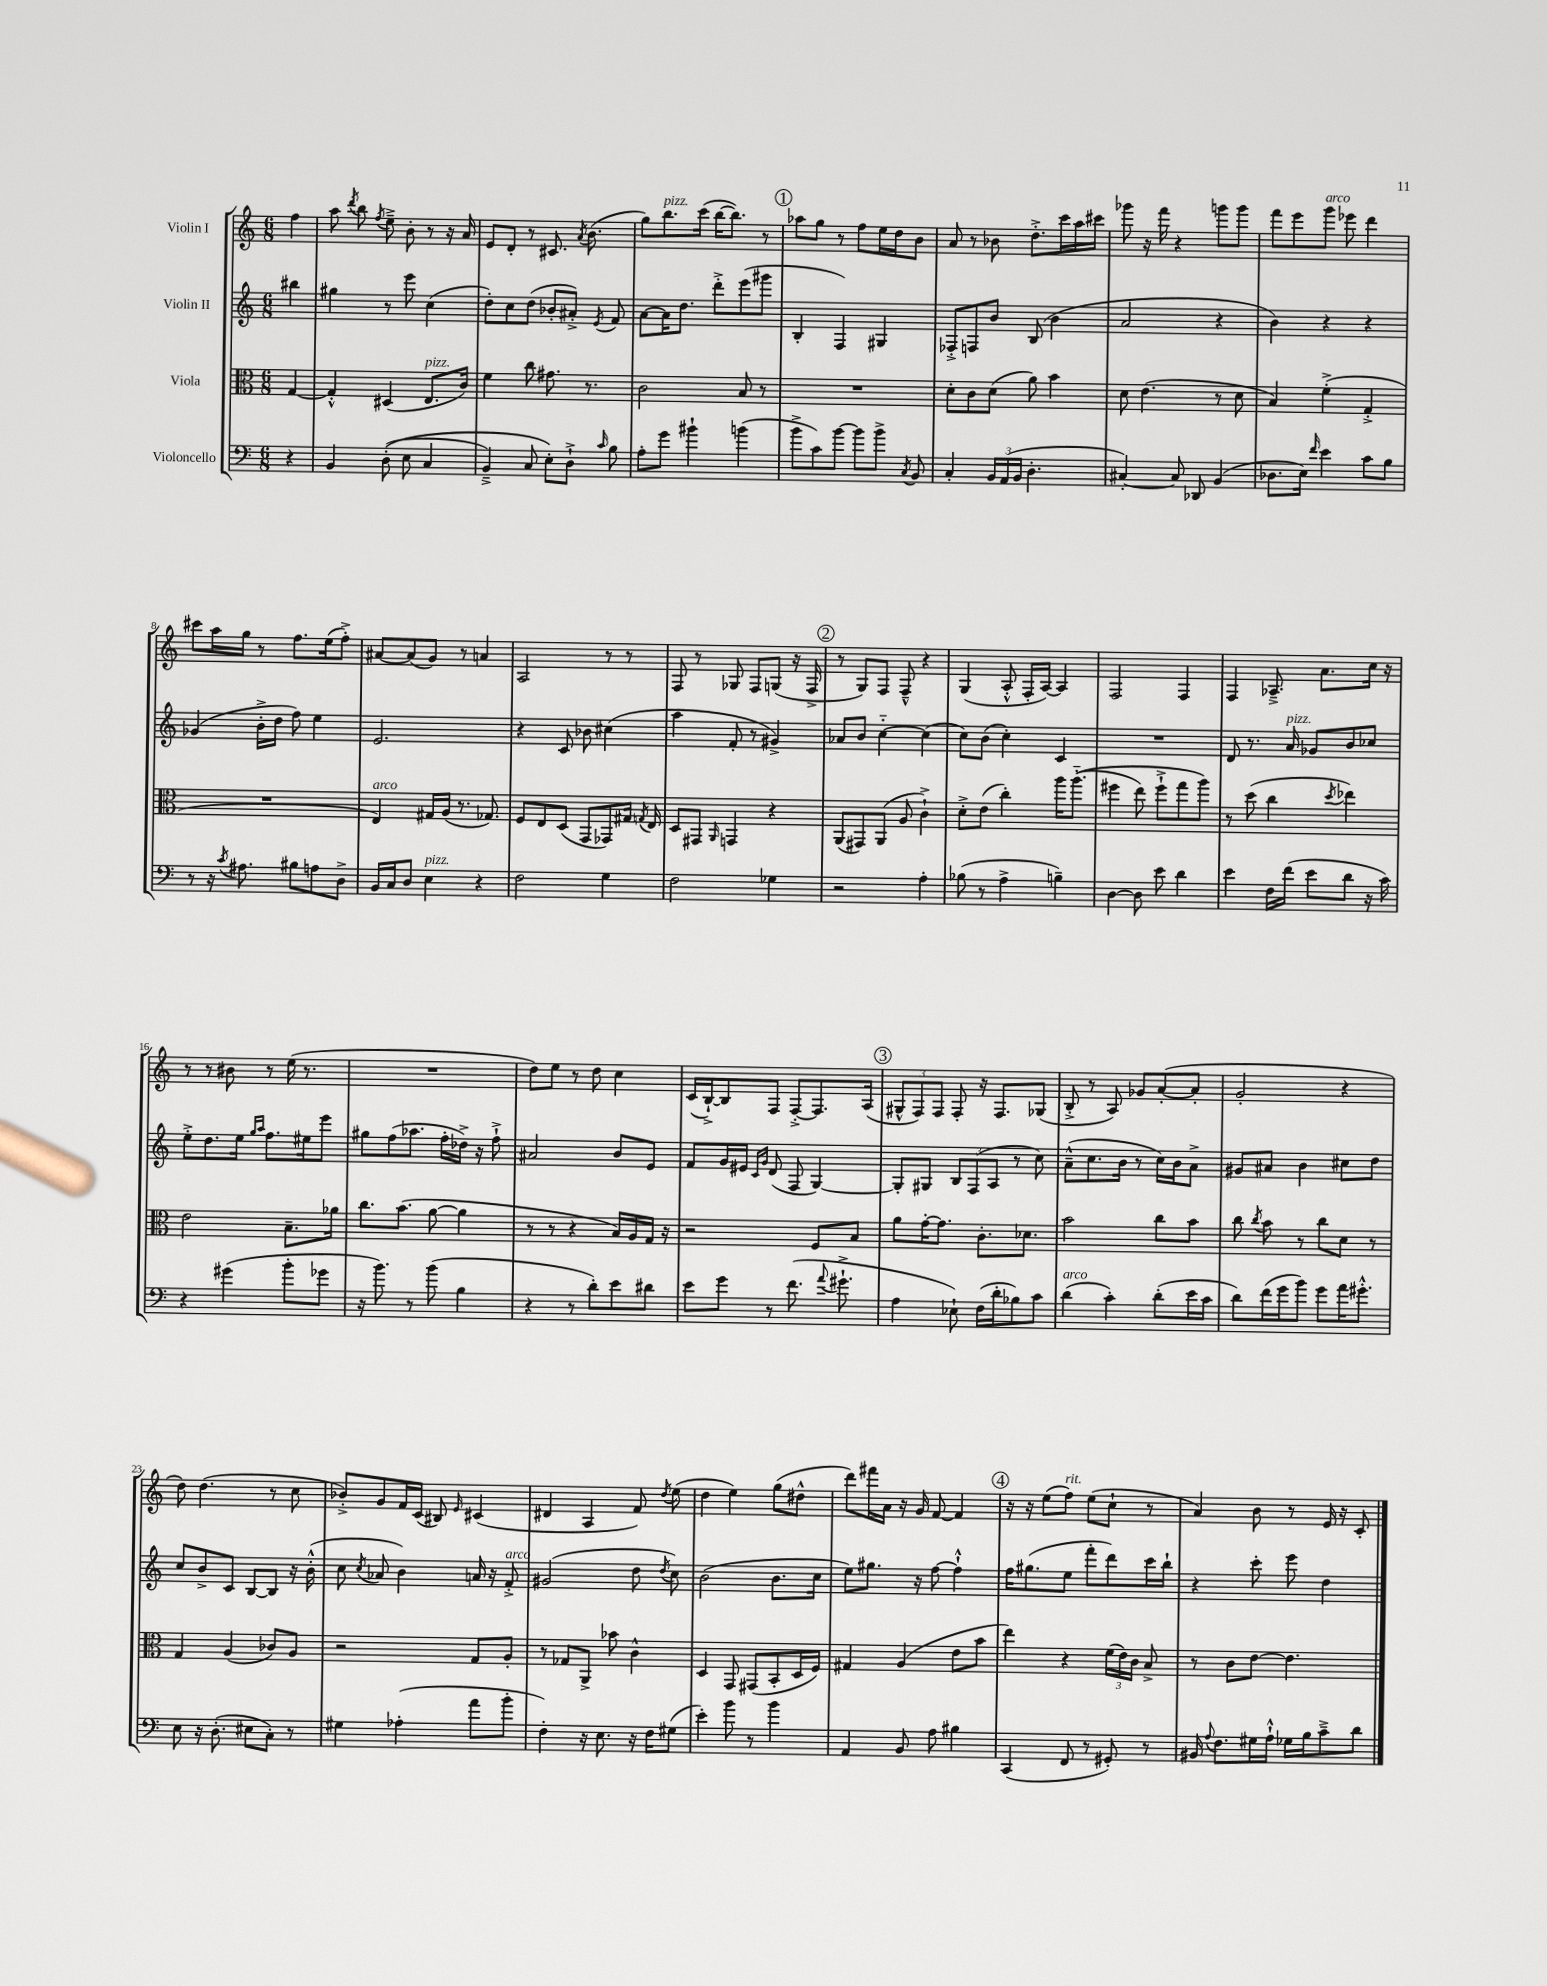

**kern	**kern	**kern	**kern
*part4	*part3	*part2	*part1
*staff4	*staff3	*staff2	*staff1
*I"Violoncello	*I"Viola	*I"Violin II	*I"Violin I
*clefF4	*clefC3	*clefG2	*clefG2
*k[]	*k[]	*k[]	*k[]
*M6/8	*M6/8	*M6/8	*M6/8
=	=	=	=
4r	[4G/	4bb#X\	4ff\
=1	=1	=1	=1
4BB/	4G'^^/]	4gg#X\	8aa\
.	.	.	8qddd/
.	.	.	8bb\
.	.	.	8qff/
((8D'\	(4D#X/	8r	8ee~^\
8E\	.	8eee\	8b'\
!	!LO:TX:a:i:t=pizz.	!	!
4C/	8.E/L	(4cc\	8r
.	.	.	16r
.	16c/Jk)	.	16a/
=2	=2	=2	=2
4BB~^/)	4f\	8dd'\L)	8e/L
.	.	8cc\	8d'/J
8C/	8cc\	(8dd\J	8r
8E'\L)	8.g#X\	8b-X'/L	8.c#X/
8D`^\J	.	8a#X'^/J)	.
.	.	.	8qa/
.	8.r	.	(8.b\
16qqc/	.	8qe/	.
8B\	.	8f/	.
=3	=3	=3	=3
8A'\L	2c\	[8a\L	8gg\L)
!	!	!	!LO:TX:a:i:t=pizz.
8g\J	.	16a\K]	8.bb\
.	.	8.dd\J	.
4b#X`\	.	.	.
.	.	.	(16ccc\Jk
.	.	8ddd'^\L	[16bb\KL
.	.	.	8.bb\J])
(4bn\	8B/	(8eee\	.
.	8r	8ggg#X\J	8r
!!LO:REH:place=s1:t=1
=4	=4	=4	=4
8b^\L	2.r	4B'/	8aa-X\L
8c\)	.	.	8gg\J
[8b\J	.	4F/)	8r
8b\L]	.	.	8ff\L
8b^\J	.	4G#X/	16ee\L
.	.	.	16dd\J
8qC/	.	.	.
8BB/	.	.	8b\J
=5	=5	=5	=5
4C'/	8d'\L	8F-X'^/L	8a/
.	8c\	8Fn/	8r
24BB/LL	(8d\J	8b/J	8b-X\
(24AA/	.	.	.
24BB/JJ	.	.	.
4.D'\	8a\)	(8B/	8.dd'^\L
.	4b\	4b\	.
.	.	.	16ccc\L
.	.	.	16aa\
.	.	.	16ccc#X\JJ
=6	=6	=6	=6
[4C#X'/)	8d\	2a/	8ggg-X\
.	(4.e\	.	16r
.	.	.	16fff\
8C#/]	.	.	4r
8DD-X/	.	.	.
(4BB/	8r	4r	8gggn\L
.	8d\	.	8ggg\J
=7	=7	=7	=7
8.D-X\L	4B/)	4b\)	8fff\L
.	.	.	8eee\
16E\Jk)	.	.	.
16qqf/	.	.	.
!	!	!	!LO:TX:a:i:t=arco
4e\	(4f'^\	4r	8ggg\J
.	.	.	8eee-X\
8c\L	4G'^/	4r	4ddd\
8B\J	.	.	.
!!LO:LB:g=z
=8	=8	=8	=8
8r	2.r	(4g-X/	8ccc#X\L
16r	.	.	16aa\L
8qc/	.	.	.
8.A#X\	.	.	16gg\JJ
.	.	16b'^\LL	8r
.	.	16dd\JJ	.
8B#X\L	.	8ff\)	8.ff\L
8An\	.	4ee\	.
.	.	.	(16ee\k
8D^\J	.	.	8ff'^\J)
=9	=9	=9	=9
!	!LO:TX:a:i:t=arco	!	!
16BB/LL	4E/)	2.e/	[8a#X/L
16C/J	.	.	.
8D/J	.	.	(8a#/]
!LO:TX:a:i:t=pizz.	!	!	!
4E\	16G#X/LL	.	8g/J)
.	(16A/JJ	.	.
.	8.r	.	8r
4r	.	.	4an/
.	8.G-X/)	.	.
=10	=10	=10	=10
2F\	8F/L	4r	2A/
.	8E/	.	.
.	(8D/J	8c/	.
.	8GG/L	8b-X\	.
4G\	8GG-X/)	(4cc#X\	8r
.	16G#X/Jk	.	8r
.	8qGn/	.	.
.	16E/	.	.
=11	=11	=11	=11
2F\	8D/L	4aa\	8F/
.	8GG#X/J	.	8r
.	16qqAA/	.	.
.	4GGn/	8f'/	8G-X/
.	.	8r	8F/L
4G-X\	4r	4g#X^/)	(8Gn/J
.	.	.	16r
.	.	.	16F^/
!!LO:REH:place=s1:t=2
=12	=12	=12	=12
2r	(8AA/L	8a-X/L	8r
.	8GG#X/)	8b/J	8G/L)
.	(8AA/J	[4cc\	8F/J
.	8A/	.	8F~^^/
4A'\	4c`^\)	(4cc\]	4r
=13	=13	=13	=13
(8B-X\	8d'^\L	8cc\L)	(4G/
8r	(8e\J	(8b\J	.
4A^\	4cc'\)	4cc'\)	8A'^^/
.	.	.	16F'/LL
.	.	.	[16A/JJ)
4Bn~\)	16aa\KL	4c/	4A/]
.	((8.aa\J	.	.
=14	=14	=14	=14
[4D\	4ff#X\	2.r	2F/
8D\]	8ee\)	.	.
8e\	8ff#`^\L	.	.
4d\	8gg\	.	4F/
.	8aa\J)	.	.
=15	=15	=15	=15
4e\	8r	8d/	4F/
.	(8dd\	8.r	.
16F\LL	4cc\	.	8.A-X~^/
!	!	!LO:TX:a:i:t=pizz.	!
(16f\JJ	.	16a/	.
8e\L	.	8g-X/L	.
.	.	.	8.a\L
.	8qdd/	.	.
8d\J	4ee-X\)	8b/	.
16r	.	8cc-X/J	16cc\Jk
16c\)	.	.	16r
!!LO:LB:g=z
=16	=16	=16	=16
4r	2e\	8ee'^\L	8r
.	.	8.dd\	8r
(4g#X\	.	.	8b#X\
.	.	16ee\Jk	.
.	.	16qqgg/LL	.
.	.	16qqaa/JJ	.
.	.	8.ff\L	8r
8b'\L	8.B~\L	.	(16ee\
.	.	16ee#X\k	8.r
8g-X\J	.	8eee\J	.
.	16a-X\Jk	.	.
=17	=17	=17	=17
16r	8.cc\L	8gg#X\L	2.r
8.b\)	.	.	.
.	.	(8ff\	.
.	(8.b\J	.	.
8r	.	8.aa-X\J	.
(8b\	[8a\	.	.
.	.	16ff'\LL	.
4B\	4a\]	16dd-X^\JJ)	.
.	.	16r	.
.	.	8ff`^\	.
=18	=18	=18	=18
4r	8r	2a#X/	8dd\L)
.	8r	.	8ee\J
8r	4r	.	8r
8d'\L)	.	.	8dd\
8e\	16B/LL)	8b/L	4cc\
.	16A/	.	.
8d#X\J	16G/JJ	8e/J	.
.	16r	.	.
=19	=19	=19	=19
8e\L	2r	8f/L	(16c/LL
.	.	.	[16B`^/J)
8g\J	.	16g/L	8B/]
.	.	16e#X/JJ	.
.	.	16qqc/LL	.
.	.	16qqg/JJ	.
8r	.	(8d/	8F/J
(8.f\	.	8F/	[8F'^/L
.	8F/L	[4G/)	8.F/]
8qqa/	.	.	.
8.g#X`^\	.	.	.
.	8B/J	.	.
.	.	.	(16A/Jk
!!LO:REH:place=s1:t=3
=20	=20	=20	=20
4A\	8a\L	8G'/L]	12G#X^^/L
.	.	.	12F/)
.	[16g'\K	8G#X/J	.
.	.	.	12F/J
.	8.g\J]	.	.
8E-X`\)	.	12B/L	8F'/
.	.	(12F/	.
(16F\LL	8.c'\L	.	16r
.	.	12A/J	.
16d'\J	.	.	8.F/L
8B-X\)	.	8r	.
.	8.d-X\J	.	.
8c\J	.	8cc\)	(8G-X/J
=21	=21	=21	=21
!LO:TX:a:i:t=arco	!	!	!
(4d\	2b\	(8a~^^\L	8B'^/
.	.	8.cc\	8r
4c'\)	.	.	8A/)
.	.	16b\Jk	.
.	.	8r	8g-X/L
(8d'\L	8cc\L	16cc\LL)	([8a'/
.	.	16b\J	.
16e\L	8b\J	8a^\J	8a'/J]
16c\JJ	.	.	.
=22	=22	=22	=22
8d\L)	8cc\	8g#X/L	2g'/
.	8qcc/	.	.
(16f\L	8b\	8a#X/J	.
16g\J	.	.	.
8b\J)	8r	4b\	.
8g\L	8cc\L	.	.
16a\K	8d\J	8cc#X\L	4r
8.g#X'^^\J	.	.	.
.	8r	8dd\J	.
!!LO:LB:g=z
=23	=23	=23	=23
8E\	4G/	8cc/L	8dd\)
16r	.	8b^/	(4.dd\
(8.D'\	.	.	.
.	(4A/	8c/J	.
8E#X\L	.	[8B/L	.
8C'\J)	8c-X/L)	8B/J]	8r
8r	8A/J	16r	8cc\
.	.	(16b'^^\	.
=24	=24	=24	=24
4G#X\	2r	8cc\	8b-X'^/L)
.	.	8qcc/	.
.	.	8a-X/	8g/
(4A-X'\	.	4b\)	16f/L
.	.	.	(16c/JJ
.	.	.	8B#X/)
.	.	.	16qqe/
8a\L	8G/L	16an/	(4c#X/
.	.	16r	.
!	!	!LO:TX:a:i:t=arco	!
8b'\J	8A'/J	8f'^/	.
=25	=25	=25	=25
4F'\)	8r	(2g#X/	4d#X/
.	8G-X/L	.	.
16r	8AA^/J	.	4A/
8.E\	.	.	.
.	8b-X\	.	.
16r	4c^^\	8dd\	8f/)
16F\KL	.	.	.
.	.	8qdd/	8qdd/
(8G#X\J	.	8cc\)	(8ee\
=26	=26	=26	=26
4e'\)	4D/	(2b\	4dd\
8b\	8GG/	.	4ee\)
8r	(8GG#X/L	.	.
4b\	8BB'/	8.b\L	(8gg\L
.	16D/L	.	8dd#X^^\J
.	16F/JJ)	16cc\Jk	.
=27	=27	=27	=27
4AA/	4G#X/	8ee\L)	8ddd\L)
.	.	8.gg#X\J	16fff#X\L
.	.	.	16a\JJ
8BB/	(4A/	.	16r
.	.	16r	16g/
8A\	.	[8ff\	[8f/
4B#X\	8e\L	4ff`^^\]	4f/]
.	8b\J	.	.
!!LO:REH:place=s1:t=4
=28	=28	=28	=28
(4CC/	4ee\)	16ff\KL	16r
.	.	(8.gg#X\	16r
.	.	.	(8ee\L
!	!	!	!LO:TX:a:i:t=rit.
8FF/	4r	8ee\J	8ff\J)
8r	.	8fff'\L	(8ee\L
8GG#X'/)	(24f\LL	8ddd\)	8cc`\J
.	24e\)	.	.
.	24c\JJ	.	.
8r	8B^/	16ccc\L	8r
.	.	16bb`\JJ	.
=29	=29	=29	=29
16BB#X/	8r	4r	4a/)
8qqA/	.	.	.
8.F\L	.	.	.
.	8c\L	.	.
16G#X\L	[8e\J	8ccc'\	8b\
16A`^^\JJ	.	.	.
16G-X\LL	4.e\]	8eee\	8r
16B\J	.	.	.
8c~^\	.	4dd\	16e/
.	.	.	16r
8d\J	.	.	8c'/
==	==	==	==
*-	*-	*-	*-
